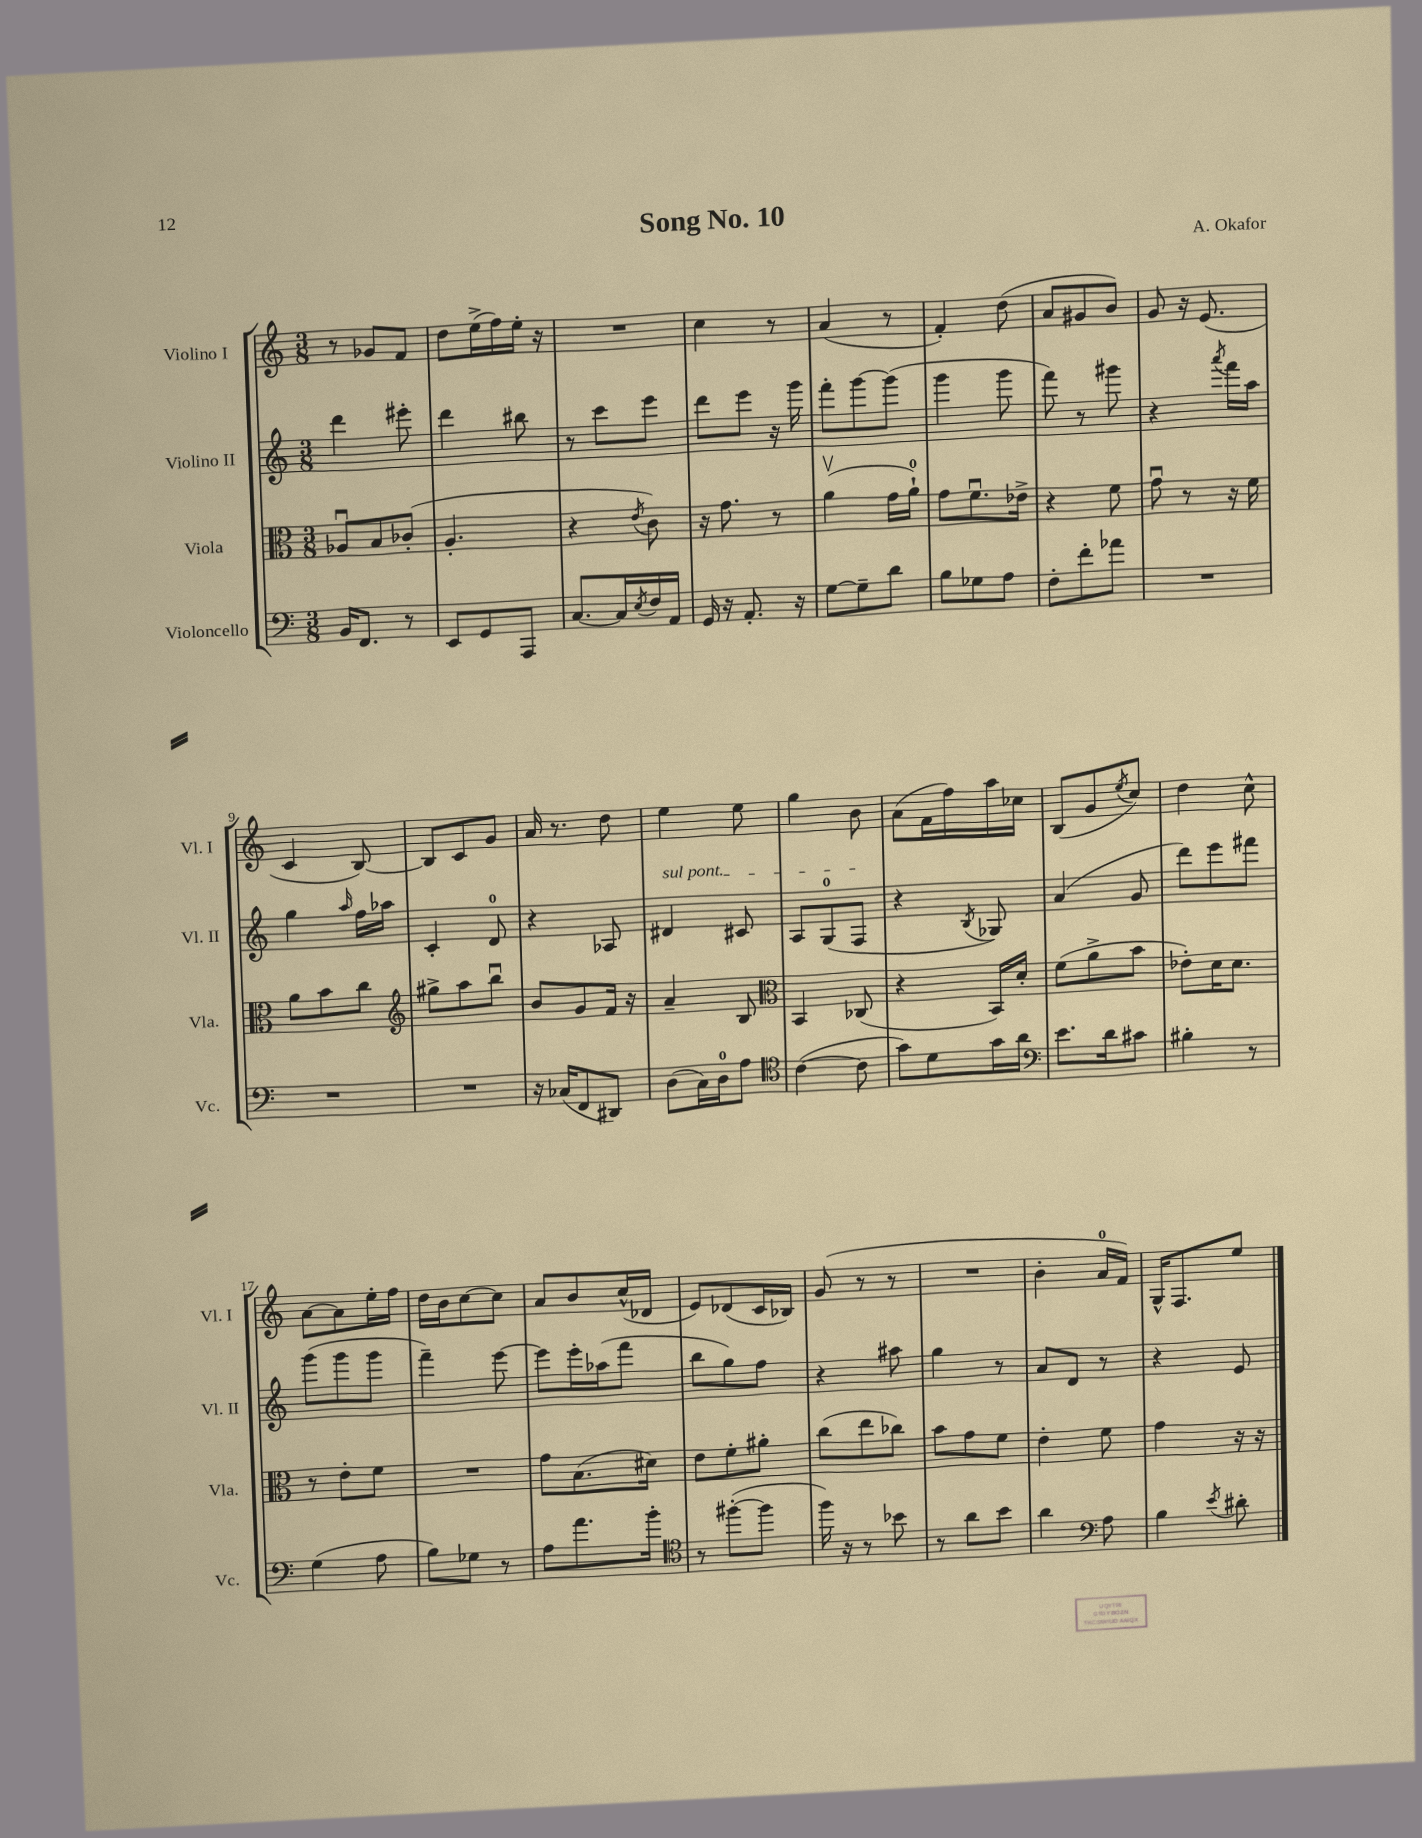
\header { title = "Song No. 10" composer = "A. Okafor" }
<<
\new StaffGroup <<
\new Staff = "s0" \with { instrumentName = "Violino I" shortInstrumentName = "Vl. I" } {
    \clef treble \key c \major \numericTimeSignature \time 3/8
    r8 ges'8 f'8 |
    d''8 e''16->( f''16) e''16-. r16 |
    R4. |
    c''4 r8 |
    a'4( r8 |
    f'4-.) d''8( |
    a'8 gis'8 b'8) |
    g'8 r16 e'8.( |
    c'4 b8~) |
    b8 c'8 g'8 |
    a'16 r8. d''8 |
    e''4 e''8 |
    g''4 b'8 |
    a'8( f'16 f''16) a''16 ces''16 |
    b8( g'8 \acciaccatura { e''8 } c''8) |
    d''4 c''8-^ |
    a'8~ a'8 e''16-. f''16 |
    d''16 b'16 c''8~ c''8 |
    a'8 b'8 c''16-^( des'16 |
    e'8) des'8( c'16 bes16) |
    g'8( r8 r8 |
    R4. |
    b'4-. a'16-0 f'16) |
    g16-^ f8. e''8 \bar "|." |
}
\new Staff = "s1" \with { instrumentName = "Violino II" shortInstrumentName = "Vl. II" } {
    \clef treble \key c \major \numericTimeSignature \time 3/8
    d'''4 eis'''8-. |
    d'''4 bis''8 |
    r8 c'''8 e'''8 |
    d'''8 e'''8 r16 g'''16 |
    f'''8-. g'''8~ g'''8( |
    g'''4 g'''8 |
    f'''8) r8 gis'''8 |
    r4 \acciaccatura { a'''8 } f'''16 a''16 |
    g''4 \grace { a''16 } f''16 aes''16 |
    c'4-. d'8-0 |
    r4 aes8 |
    \once \override TextSpanner.bound-details.left.text = \markup { \italic "sul pont." } dis'4\startTextSpan cis'8 |
    a8 g8-0( f8\stopTextSpan |
    r4 \acciaccatura { b8 } ges8) |
    a'4( g'8 |
    d'''8) e'''8 fis'''8 |
    g'''8( g'''8 g'''8 |
    f'''4--) e'''8~ |
    e'''8 e'''16-. aes''16( f'''8 |
    b''8 g''8) f''8 |
    r4 ais''8 |
    g''4 r8 |
    a'8 d'8 r8 |
    r4 e'8 \bar "|." |
}
\new Staff = "s2" \with { instrumentName = "Viola" shortInstrumentName = "Vla." } {
    \clef alto \key c \major \numericTimeSignature \time 3/8
    aes8\downbow b8 ces'8-.( |
    a4.-. |
    r4 \acciaccatura { e'8 } c'8) |
    r16 g'8. r8 |
    a'4\upbow( g'16 a'16-0-!) |
    g'8 f'8.\downbow ees'16-> |
    r4 f'8 |
    g'8\downbow r8 r16 f'16 |
    a'8 b'8 c''8 |
    \clef treble gis''8-> a''8 b''8\downbow |
    b'8 g'8 f'16 r16 |
    a'4-- b8 |
    \clef alto b,4 ces8( |
    r4 b,16) d'16-. |
    f'8( a'8-> b'8 |
    ees'8-.) d'16 d'8. |
    r8 e'8-. f'8 |
    R4. |
    g'8 b8.( dis'16) |
    e'8 f'8-. ais'8-. |
    c''8( e''8 ces''8) |
    b'8 g'8 f'8 |
    e'4-. f'8 |
    g'4 r16 r16 \bar "|." |
}
\new Staff = "s3" \with { instrumentName = "Violoncello" shortInstrumentName = "Vc." } {
    \clef bass \key c \major \numericTimeSignature \time 3/8
    b,16 f,8. r8 |
    e,8 g,8 a,,8 |
    c8.~ c16 \acciaccatura { e8 } f16 a,16 |
    g,16 r16 a,8.-. r16 |
    g8~ g8-- d'8 |
    b8 ges8 a8 |
    f8-. f'8-. aes'8 |
    R4. |
    R4. |
    R4. |
    r16 ces16( f,8 dis,8) |
    d8( c16) d16-0 a8 |
    \clef tenor c'4~( c'8 |
    g'8) d'8 g'16 a'16 |
    \clef bass e'8. d'16 cis'8 |
    bis4-. r8 |
    g4( a8 |
    b8) ges8 r8 |
    a8 a'8. b'16-. |
    \clef tenor r8 fis''8~-.( fis''8 |
    f''16) r16 r8 bes'8 |
    r8 a'8 b'8 |
    a'4 \clef bass a8 |
    b4 \acciaccatura { e'8 } dis'8-. \bar "|." |
}
>>
>>
